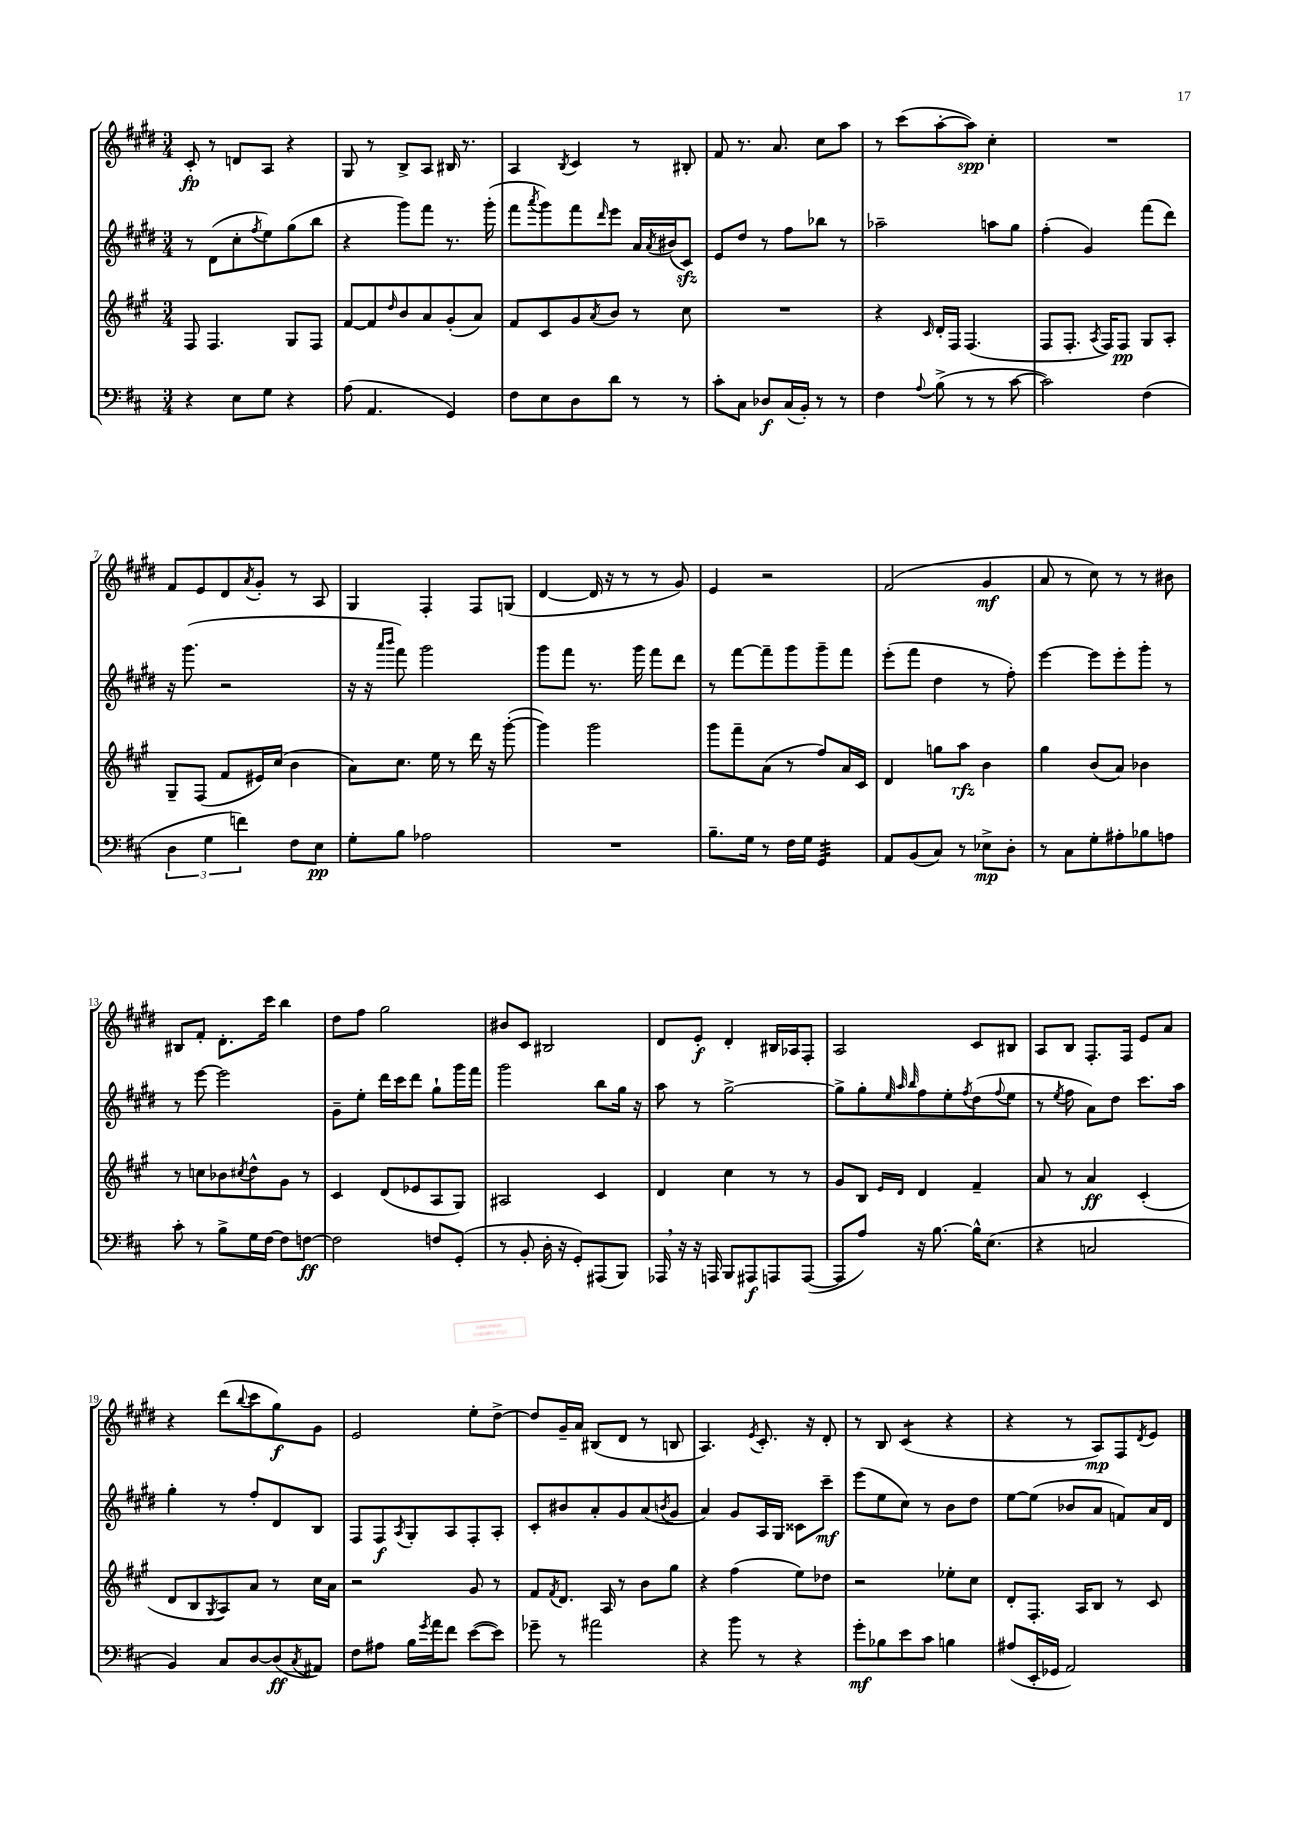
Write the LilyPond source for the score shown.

<<
\new StaffGroup <<
\new Staff = "s0" {
    \clef treble \key e \major \numericTimeSignature \time 3/4
    cis'8-.\fp r8 d'8 a8 r4 |
    gis8 r8 b8-> a8 bis16 r8. |
    a4 \acciaccatura { b8 } cis'4 r8 bis8-. |
    fis'8 r8. a'8. cis''8 a''8 |
    r8 cis'''8( a''8~-. a''8\spp) cis''4-. |
    R2. |
    fis'8 e'8 dis'8 \acciaccatura { a'8 } gis'8-. r8 a8 |
    gis4 fis4-. fis8 g8( |
    dis'4~ dis'16 r16 r8 r8 gis'8) |
    e'4 r2 |
    fis'2( gis'4\mf |
    a'8 r8 cis''8) r8 r8 bis'8 |
    bis8 fis'8-. dis'8.-. cis'''16 b''4 |
    dis''8 fis''8 gis''2 |
    bis'8 cis'8 bis2 |
    dis'8 e'8-.\f dis'4-. bis16 aes16 fis8-. |
    a2 cis'8 bis8 |
    a8 b8 fis8.-. fis16 e'8 a'8 |
    r4 dis'''8( \appoggiatura { b''8 } cis'''8 gis''8\f) gis'8 |
    e'2 e''8-. dis''8~-> |
    dis''8 gis'16-- a'16 bis8( dis'8 r8 b8 |
    a4.) \acciaccatura { e'8 } cis'8.-. r16 dis'8-. |
    r8 b8 cis'4:8( r4 |
    r4 r8 a8\mp) fis8 \acciaccatura { dis'8 } e'8 \bar "|." |
}
\new Staff = "s1" {
    \clef treble \key e \major \numericTimeSignature \time 3/4
    r8 dis'8( cis''8-. \acciaccatura { fis''8 } e''8) gis''8( b''8 |
    r4 gis'''8) fis'''8 r8. gis'''16-.( |
    fis'''8 \acciaccatura { a'''8 } gis'''8) fis'''8 \grace { dis'''16 } e'''8 a'16 \acciaccatura { a'8 } bis'16( cis'8\sfz) |
    e'8 dis''8 r8 fis''8 bes''8 r8 |
    aes''2-- a''8 gis''8 |
    fis''4-.( gis'4) fis'''8( dis'''8) |
    r16 gis'''8.( r2 |
    r16 r16 \grace { a'''16 b'''16 } fis'''8) gis'''2 |
    gis'''8 fis'''8 r8. gis'''16 fis'''8 dis'''8 |
    r8 fis'''8~ fis'''8-- gis'''8 gis'''8-- fis'''8 |
    e'''8-.( fis'''8 dis''4 r8 fis''8-.) |
    e'''4~ e'''8 e'''8-. gis'''8-. r8 |
    r8 e'''8~ e'''2 |
    gis'8-- e''8-. dis'''16 cis'''16 dis'''8 gis''8-! gis'''16 fis'''16 |
    gis'''2 b''8 gis''16 r16 |
    a''8 r8 gis''2~-> |
    gis''8-> gis''8-. \grace { e''32 a''32 b''32 } fis''8 e''8-. \acciaccatura { fis''8 } dis''8( \appoggiatura { fis''8 } e''8 |
    r8 \acciaccatura { e''8 } fis''8 a'8) dis''8 cis'''8. a''16 |
    gis''4-. r8 fis''8-. dis'8 b8 |
    fis8 fis8\f \acciaccatura { a8 } gis8-. a8 fis8-. a8-. |
    cis'8-. bis'8 a'8-. gis'8 a'8( \acciaccatura { b'8 } gis'8 |
    a'4) gis'8 a16 gis16 cisis'8 cis'''8--\mf |
    e'''8( e''8 cis''8) r8 b'8 dis''8 |
    e''8~ e''8( bes'8 a'8 f'8) a'16 dis'16 \bar "|." |
}
\new Staff = "s2" {
    \clef treble \key a \major \numericTimeSignature \time 3/4
    fis8 fis4. gis8 fis8 |
    fis'8~ fis'8 \grace { d''16 } b'8 a'8 gis'8-.( a'8) |
    fis'8 cis'8 gis'8 \acciaccatura { a'8 } b'8 r8 cis''8 |
    R2. |
    r4 \grace { cis'16 } d'16-. fis16 fis4.( |
    fis8 fis8.-. \acciaccatura { a8 } fis16) fis8\pp gis8 a8-. |
    gis8-- fis8( fis'8 eis'16) cis''16( b'4 |
    a'8) cis''8. e''16 r8 d'''16 r16 gis'''8~-.( |
    gis'''4) gis'''2 |
    gis'''8 fis'''8-- a'8( r8 fis''8) a'16 cis'16 |
    d'4 g''8 a''8\rfz b'4 |
    gis''4 b'8( a'8) bes'4 |
    r8 c''8 bes'8 \acciaccatura { cis''8 } d''8-^ gis'8 r8 |
    cis'4 d'8( ees'8 a8 gis8) |
    ais2 cis'4 |
    d'4 cis''4 r8 r8 |
    gis'8 b8 \grace { e'16 d'16 } d'4 fis'4-- |
    a'8 r8 a'4\ff cis'4-.( |
    d'8 b8 \acciaccatura { gis8 } a8) a'8 r8 cis''16 a'16 |
    r2 gis'8 r8 |
    fis'8 \acciaccatura { fis'8 } d'8. a16 r8 b'8 gis''8 |
    r4 fis''4( e''8) des''8 |
    r2 ees''8-. cis''8 |
    d'8-. fis8.-. a16 b8 r8 cis'8 \bar "|." |
}
\new Staff = "s3" {
    \clef bass \key d \major \numericTimeSignature \time 3/4
    r4 e8 g8 r4 |
    a8( a,4. g,4) |
    fis8 e8 d8 d'8 r8 r8 |
    cis'8-. cis8 des8\f cis16( b,16-.) r8 r8 |
    fis4 \appoggiatura { a8 } b8->( r8 r8 cis'8~ |
    cis'2) fis4( |
    \tuplet 3/2 { d4 g4 f'4) } fis8 e8\pp |
    g8-. b8 aes2 |
    R2. |
    b8.-- g16 r8 fis16 g16 g,4:32 |
    a,8 b,8( cis8) r8 ees8->\mp d8-. |
    r8 cis8 g8-. ais8-. bes8 a8 |
    cis'8-. r8 b8-> g16 fis16~ fis8 f8~\ff |
    f2 f8 g,8-.( |
    r8 b,8-. d16-. r16 g,8-.) ais,,8( b,,8) |
    aes,,16 \breathe r16 r16 a,,16 b,,8 ais,,8\f a,,8 a,,8~( |
    a,,8 a8) r16 b8.~ b16-^ e8.( |
    r4 c2 |
    b,4) cis8 d8~ d8\ff( \acciaccatura { cis8 } ais,8) |
    fis8 ais8 b16 \acciaccatura { g'8 } a'16 fis'8 e'8~( e'8) |
    ges'8-- r8 ais'2 |
    r4 b'8 r8 r4 |
    g'8-.\mf bes8 e'8 cis'8 b4 |
    ais8( e,16-. ges,16 a,2) \bar "|." |
}
>>
>>
